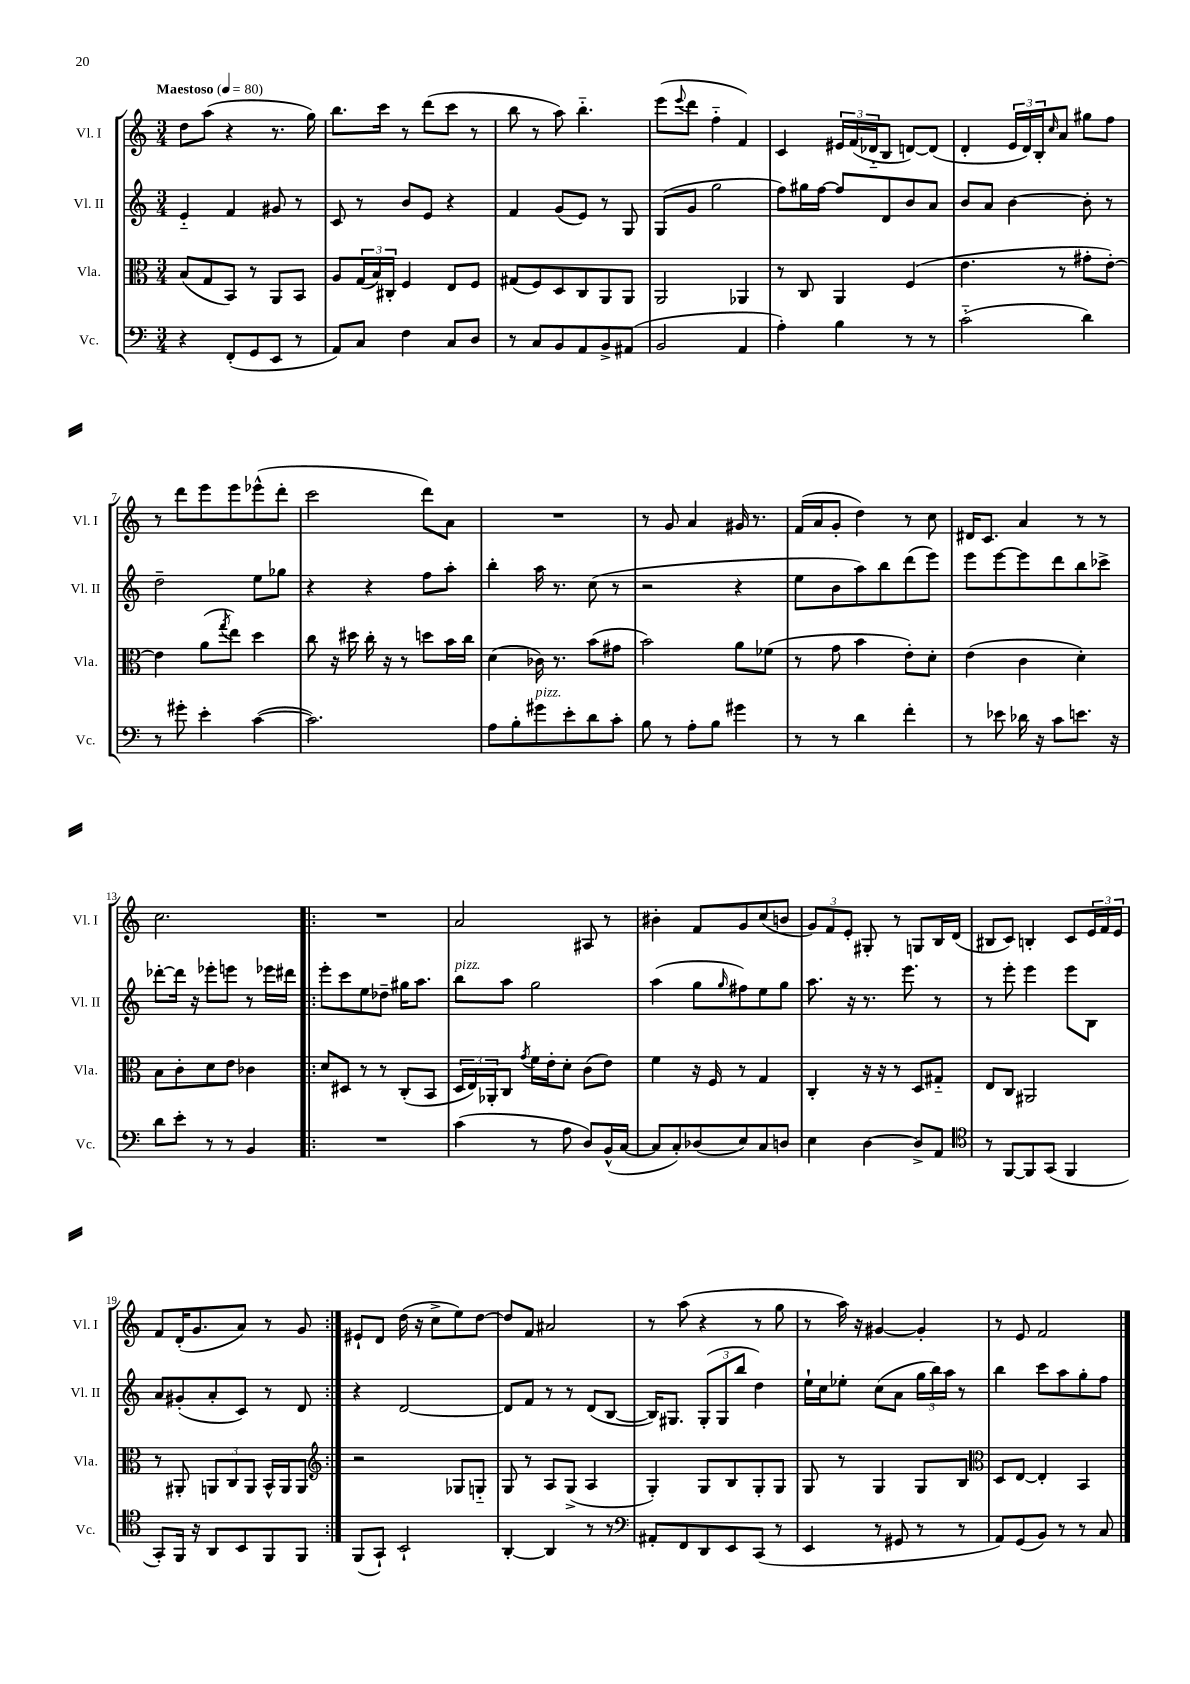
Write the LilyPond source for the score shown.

<<
\new StaffGroup <<
\new Staff = "s0" \with { instrumentName = "Vl. I" shortInstrumentName = "Vl. I" } {
    \clef treble \key c \major \numericTimeSignature \time 3/4 \tempo "Maestoso" 4 = 80
    d''8 a''8( r4 r8. g''16) |
    b''8. c'''16 r8 d'''8( c'''8 r8 |
    b''8 r8 a''8) b''4.-_ |
    e'''8( \appoggiatura { e'''8 } d'''8 f''4-_ f'4) |
    c'4 \tuplet 3/2 { eis'16 f'16( des'16-_ } b8 d'8~) d'8( |
    d'4-. \tuplet 3/2 { e'16 d'16) b16-. } \grace { c''16 } a'8 gis''8 f''8 |
    r8 d'''8 e'''8 e'''8 ees'''8-^( d'''8-. |
    c'''2 d'''8) a'8 |
    R2. |
    r8 g'8 a'4 gis'16 r8. |
    f'16( a'16 g'8-. d''4) r8 c''8 |
    dis'16 c'8. a'4 r8 r8 |
    c''2. |
    \repeat volta 2 { R2. |
    a'2 ais8 r8 |
    bis'4-. f'8 g'8 c''8( b'8 |
    \tuplet 3/2 { g'8) f'8 e'8-. } gis8-. r8 g8 b16 d'16( |
    bis8 c'8) b4-. c'8 \tuplet 3/2 { e'16 f'16 e'16 } |
    f'8 d'16-.( g'8. a'8) r8 g'8 | }
    eis'8-! d'8 d''16( r16 c''8-> e''8) d''8~ |
    d''8 f'8 ais'2 |
    r8 a''8( r4 r8 g''8 |
    r8 a''16) r16 gis'4~ gis'4-. |
    r8 e'8 f'2 \bar "|." |
}
\new Staff = "s1" \with { instrumentName = "Vl. II" shortInstrumentName = "Vl. II" } {
    \clef treble \key c \major \numericTimeSignature \time 3/4
    e'4-_ f'4 gis'8 r8 |
    c'8 r8 b'8 e'8 r4 |
    f'4 g'8( e'8) r8 g8 |
    g8( g'8 g''2 |
    f''8) gis''16 f''16~ f''8 d'8 b'8 a'8 |
    b'8 a'8 b'4~ b'8-. r8 |
    d''2-- e''8 ges''8 |
    r4 r4 f''8 a''8-. |
    b''4-. a''16 r8. c''8( r8 |
    r2 r4 |
    e''8 b'8 a''8) b''8 d'''8( e'''8) |
    e'''8 e'''8~ e'''8 d'''8 b''8 ces'''8-> |
    des'''8~-. des'''16 r16 ees'''8-. e'''8 r8 ees'''16 dis'''16 |
    \repeat volta 2 { e'''8-. c'''8 e''8 des''8-- gis''16 a''8. |
    b''8^\markup { \italic "pizz." } a''8 g''2 |
    a''4( g''8 \grace { g''16 } fis''8) e''8 g''8 |
    a''8. r16 r8. e'''8. r8 |
    r8 e'''8-. e'''4 e'''8 b8 |
    a'8 gis'8-.( a'8-. c'8) r8 d'8 | }
    r4 d'2~ |
    d'8 f'8 r8 r8 d'8( b8~ |
    b16) gis8. \tuplet 3/2 { gis8-.( gis8 b''8 } d''4) |
    e''16-! c''16 ees''8-. c''8( a'8 \tuplet 3/2 { g''16 b''16) a''16 } r8 |
    b''4 c'''8 a''8 g''8-. f''8 \bar "|." |
}
\new Staff = "s2" \with { instrumentName = "Vla." shortInstrumentName = "Vla." } {
    \clef alto \key c \major \numericTimeSignature \time 3/4
    b8( g8 b,8) r8 a,8 b,8 |
    a8 \tuplet 3/2 { g16( b16) cis16-. } f4 e8 f8 |
    gis8( f8) d8 c8 a,8 a,8 |
    a,2 aes,4 |
    r8 c8 a,4 f4( |
    e'4. r8 gis'8-. e'8~-.) |
    e'4 a'8( \acciaccatura { g''8 } e''8) d''4 |
    c''8 r16 dis''16 c''16-. r16 r8 d''8 b'16 c''16 |
    d'4( ces'16) r8. b'8( gis'8 |
    b'2) a'8 fes'8( |
    r8 g'8 b'4 e'8-.) d'8-. |
    e'4( c'4 d'4-.) |
    b8 c'8-. d'8 e'8 ces'4 |
    \repeat volta 2 { d'8 dis8 r8 r8 c8-.( b,8 |
    \tuplet 3/2 { d16 e16) aes,16-. } c8 \acciaccatura { g'8 } f'16 e'16-. d'8-. c'8( e'8) |
    f'4 r16 f16 r8 g4 |
    c4-. r16 r16 r8 d8 gis8-_ |
    e8 c8 ais,2 |
    r8 ais,8-. \tuplet 3/2 { a,8 c8 a,8 } b,16-^ a,16 a,8 | }
    \clef treble r2 ges8 g8-_ |
    g8 r8 a8 g8->( a4 |
    g4-.) g8 b8 g8-. g8 |
    g8 r8 g4 g8 b8 |
    \clef alto d8 e8~ e4-. b,4 \bar "|." |
}
\new Staff = "s3" \with { instrumentName = "Vc." shortInstrumentName = "Vc." } {
    \clef bass \key c \major \numericTimeSignature \time 3/4
    r4 f,8-.( g,8 e,8 r8 |
    a,8) c8 f4 c8 d8 |
    r8 c8 b,8 a,8 b,8-> ais,8( |
    b,2 a,4 |
    a4-.) b4 r8 r8 |
    c'2-_( d'4) |
    r8 gis'8-. e'4-. c'4~( |
    c'2.) |
    a8 b8-. gis'8^\markup { \italic "pizz." } e'8-. d'8 c'8-. |
    b8 r8 a8-. b8 gis'4 |
    r8 r8 d'4 f'4-. |
    r8 ees'8 des'16 r16 c'8 e'8. r16 |
    d'8 e'8-. r8 r8 b,4 |
    \repeat volta 2 { R2. |
    c'4( r8 a8 d8) b,16-^( c16~ |
    c8 c8-.) des8( e8) c8 d8 |
    e4 d4~ d8-> a,8 |
    \clef tenor r8 f,8~ f,8 g,8( f,4 |
    g,8-.) f,16 r16 a,8 b,8 f,8 f,8 | }
    f,8( g,8-!) b,2-! |
    a,4~-. a,4 r8 r8 |
    \clef bass ais,8-. f,8 d,8 e,8 c,8( r8 |
    e,4 r8 gis,8 r8 r8 |
    a,8) g,8( b,8) r8 r8 c8 \bar "|." |
}
>>
>>
